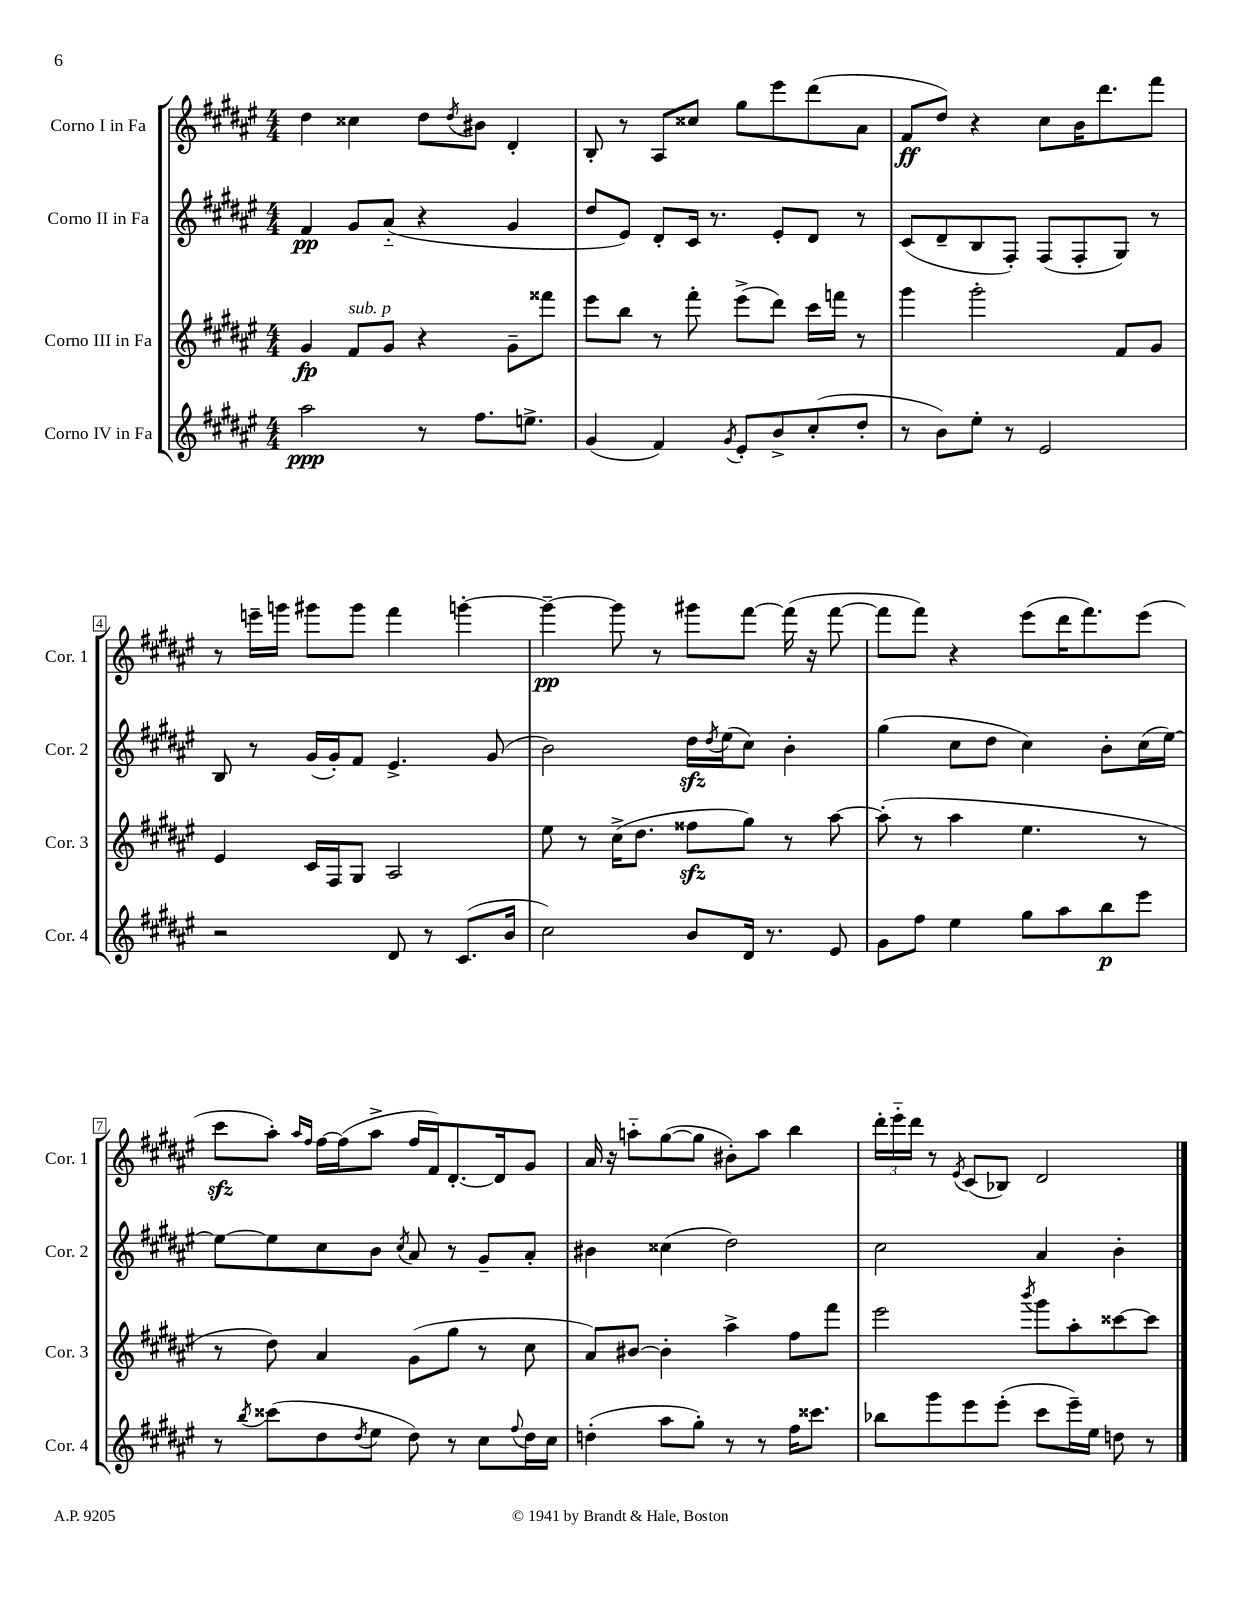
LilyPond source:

<<
\new StaffGroup <<
\new Staff = "s0" \with { instrumentName = "Corno I in Fa" shortInstrumentName = "Cor. 1" } {
    \clef treble \key fis \major \numericTimeSignature \time 4/4
    dis''4 cisis''4 dis''8 \acciaccatura { dis''8 } bis'8 dis'4-. |
    b8-. r8 ais8 cisis''8 gis''8 eis'''8 dis'''8( ais'8 |
    fis'8\ff dis''8) r4 cis''8 b'16 dis'''8. fis'''8 |
    r8 e'''16-- g'''16 gis'''8 gis'''8 fis'''4 g'''4~-. |
    g'''4~--\pp g'''8 r8 gis'''8 fis'''8~ fis'''16( r16 fis'''8~ |
    fis'''8 fis'''8) r4 eis'''8( dis'''16 fis'''8.) eis'''8( |
    cis'''8\sfz ais''8-.) \grace { ais''16 fis''16 } fis''16~ fis''16( ais''8-> fis''16 fis'16) dis'8.~-. dis'16 gis'8 |
    ais'16 r16 a''8-_ gis''8~( gis''8 bis'8-.) a''8 b''4 |
    \tuplet 3/2 { dis'''16-. eis'''16-_ dis'''16 } r8 \acciaccatura { eis'8 } cis'8( bes8) dis'2 \bar "|." |
}
\new Staff = "s1" \with { instrumentName = "Corno II in Fa" shortInstrumentName = "Cor. 2" } {
    \clef treble \key fis \major \numericTimeSignature \time 4/4
    fis'4\pp gis'8 ais'8-_( r4 gis'4 |
    dis''8 eis'8) dis'8-. cis'16 r8. eis'8-. dis'8 r8 |
    cis'8( dis'8-- b8 fis8-.) fis8( fis8-. gis8) r8 |
    b8 r8 gis'16( gis'16-.) fis'8 eis'4.-> gis'8( |
    b'2) dis''16\sfz \acciaccatura { dis''8 } eis''16( cis''8) b'4-. |
    gis''4( cis''8 dis''8 cis''4) b'8-. cis''16( eis''16~) |
    eis''8~ eis''8 cis''8 b'8 \acciaccatura { cis''8 } ais'8 r8 gis'8-- ais'8-. |
    bis'4 cisis''4( dis''2) |
    cis''2 ais'4 b'4-. \bar "|." |
}
\new Staff = "s2" \with { instrumentName = "Corno III in Fa" shortInstrumentName = "Cor. 3" } {
    \clef treble \key fis \major \numericTimeSignature \time 4/4
    gis'4\fp fis'8^\markup { \italic "sub. p" } gis'8 r4 gis'8-- fisis'''8 |
    eis'''8 b''8 r8 fis'''8-. eis'''8->( dis'''8) cis'''16 f'''16 r8 |
    gis'''4 gis'''2-. fis'8 gis'8 |
    eis'4 cis'16 fis16 gis8 ais2 |
    eis''8 r8 cis''16->( dis''8. fisis''8\sfz gis''8) r8 ais''8~ |
    ais''8-.( r8 ais''4 eis''4. r8 |
    r8 dis''8) ais'4 gis'8( gis''8 r8 cis''8 |
    ais'8) bis'8~ bis'4-. ais''4-> fis''8 fis'''8 |
    eis'''2 \acciaccatura { b'''8 } gis'''8 ais''8-. cisis'''8~ cisis'''8 \bar "|." |
}
\new Staff = "s3" \with { instrumentName = "Corno IV in Fa" shortInstrumentName = "Cor. 4" } {
    \clef treble \key fis \major \numericTimeSignature \time 4/4
    ais''2\ppp r8 fis''8. e''8.-> |
    gis'4( fis'4) \acciaccatura { gis'8 } eis'8-. b'8-> cis''8-.( dis''8-. |
    r8 b'8) eis''8-. r8 eis'2 |
    r2 dis'8 r8 cis'8.( b'16 |
    cis''2) b'8 dis'16 r8. eis'8 |
    gis'8 fis''8 eis''4 gis''8 ais''8 b''8\p eis'''8 |
    r8 \acciaccatura { b''8 } cisis'''8( dis''8 \acciaccatura { dis''8 } eis''8 dis''8) r8 cis''8 \appoggiatura { fis''8 } dis''16 cis''16 |
    d''4-.( ais''8 gis''8-.) r8 r8 fis''16 cisis'''8. |
    bes''8 gis'''8 eis'''8 eis'''8-.( cis'''8 eis'''16--) eis''16 d''8 r8 \bar "|." |
}
>>
>>
\layout { \context { \Score \override BarNumber.stencil = #(make-stencil-boxer 0.1 0.3 ly:text-interface::print) } }
